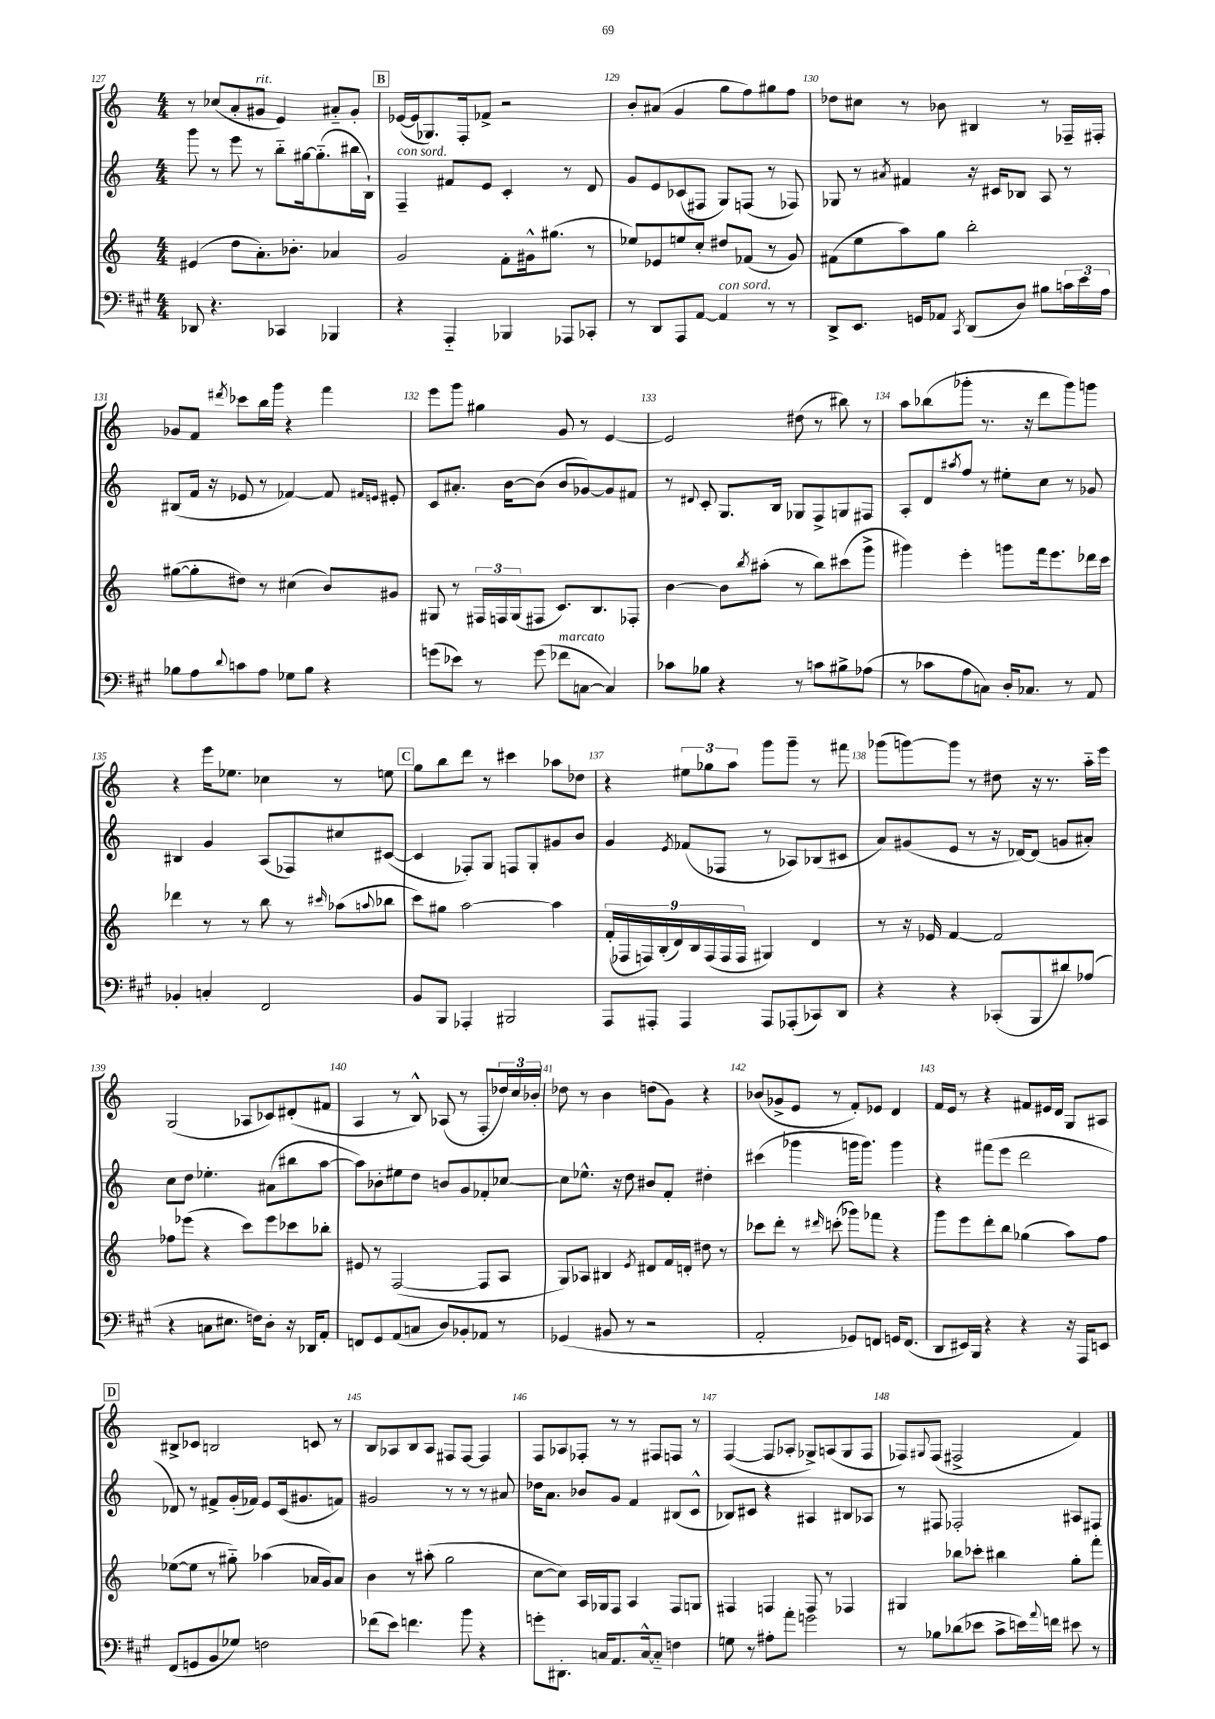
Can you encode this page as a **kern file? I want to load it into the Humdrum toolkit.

**kern	**kern	**kern	**kern
*staff4	*staff3	*staff2	*staff1
*clefF4	*clefG2	*clefG2	*clefG2
*k[f#c#g#]	*k[]	*k[]	*k[]
*M4/4	*M4/4	*M4/4	*M4/4
8DD-	(4e#	8ggg	8r
4.r	.	8r	(8cc-
.	8dd	8eee	8a'
.	8.a')	8r	8g#
4CC-	.	8bb'~	4e)
.	8.b-'	.	.
.	.	[16gg#	.
.	.	(8.gg#'~]	.
4BBB-	4a-	.	8a#'~
.	.	16bb#	8g#'
.	.	16B`)	.
=	=	=	=
4r	2g	4F~	([16e-
.	.	.	16e-]
.	.	.	8.G-)
4AAA'~	.	8f#	.
.	.	.	16F'
.	.	8e	8f-^
4BBB-	8f'	4c'	2r
.	16g#^^	.	.
.	(8.gg#	.	.
8AAA-	.	8r	.
8CC-'	8r	8d	.
=	=	=	=
8r	8ee-)	8g	8b'
8DD	8e-	8e	(8a#
8AAA	8ee	(8c-	4g
[8AA	8cc'	8F#	.
4AA]	8dd#	8G)	8gg
.	(8f-	(8F	8ff)
8r	8r	8r	8gg#
8r	8g)	8F-)	8ff
=	=	=	=
8DD^	(8f#	8G-	8dd-
8.EE	8ee	8r	8cc#
.	.	8qa#	.
.	8aa)	4f#	8r
16GG	.	.	.
8AA-	8gg	.	8b-
8qCC#	.	.	.
(8DD	2bb'	16r	4B#
.	.	16c#	.
8D)	.	8B-	.
8B#	.	8A	8r
24c	.	8r	16F-~
24e	.	.	.
.	.	.	16F#'
24A	.	.	.
=	=	=	=
8B-	([8gg#	(8B#	8g-
8A	8gg#']	16f	8f
.	.	16r	.
8qqd	.	.	8qddd#
8c	8dd#)	8e-	8ccc-
8A	8r	8r	16bb
.	.	.	16ggg
8G-	(4cc#	[4f-)	4r
8B-	.	.	.
4r	8b)	8f-]	4fff
.	.	16qqf#	.
.	.	16qqe	.
.	8g#	8e#'	.
=	=	=	=
(8g	8G#	8c	8eee
8e-)	8r	8.a#'	8ggg
8r	24F#	.	4gg#
.	24F	.	.
.	.	[16b	.
.	(24G#	.	.
(8g	8F#	(8b]	.
8f-	8.c)	8b	8g
[8C	.	[8g-)	8r
.	8.B	.	.
4C])	.	8g-]	[4e
.	8F-'	8f#	.
=	=	=	=
8c-	[4b	8r	2e]
.	.	8qqd#	.
8B-	.	8c'	.
4r	8b]	8.G	.
.	8qbb	.	.
.	(8aa#'	.	.
.	.	16B	.
8r	8r	8G-	(8dd#
8c	8bb)	8F^	8r
8B#^	(8ccc#	8G	8bb#)
(8A-	8ggg^	8F#	8r
=	=	=	=
8r	4ggg#)	8A'	8aa
8c-	.	8d	(8bb-
.	.	8qaa#	.
8A	4eee'	8ff	8ggg-'
8C)	.	8r	8.r
16D'	8ggg	8ee#'	.
8.C-	.	.	16r
.	16fff	8cc	8ddd
.	8.eee	.	.
8r	.	8r	8ggg-)
8AA	16ddd-	8g-	8ggg
.	16ccc	.	.
=	=	=	=
4BB-'	4ddd-	4B#	4r
4C'	8r	4g	16eee
.	.	.	8.ee-
.	8r	.	.
2FF#	8bb	(8A	4cc-
.	8r	8F-)	.
.	16qqccc#	.	.
.	(8aa-	8cc#	8r
.	8qqaa	.	.
.	8bb-	([8c#	8ee
=	=	=	=
8BB	8ccc)	4c#]	8gg
8BBB	8gg#	.	8bb
4AAA-'	[2aa	8F-')	8ddd
.	.	8G	8r
2BBB#	.	8F	4ccc#
.	.	8G'	.
.	4aa]	8g#	8aa-
.	.	8b	8dd-
=	=	=	=
8AAA	(18f'	4g	4r
.	18F-	.	.
.	18F)	.	.
8AAA#'	.	.	.
.	(18B'	.	.
.	18d)	.	.
.	.	8qe	.
4AAA#	.	(8f-	12ee#
.	18B	.	.
.	(18F	.	12gg-
.	.	8F-	.
.	18F	.	.
.	.	.	12aa
.	18F	.	.
8AAA#	4G#)	8r	8ggg
(8AAA-'	.	8A-)	8ggg~
8CC-)	4d	(8B-	8r
8DD	.	8c#	8fff#
=	=	=	=
4r	8r	8a)	(8ggg-
.	16r	(8g#	[8ggg)
.	16e-	.	.
4r	[4f	8e	8ggg]
.	.	8r	8r
(8CC-'	2f]	16r	8dd#
.	.	[16d-)	.
8BBB	.	(8d-]	16r
.	.	.	8.r
8d#)	.	8g	.
(8A-	.	8a#')	16aa'~
.	.	.	16eee
=	=	=	=
4r	8ff-	8cc	(2G
.	(8eee-	8dd	.
8C	4r	4.ee-'	.
8.E#	.	.	.
.	8ccc)	.	8A-
16F)	.	.	.
8D'	8eee-	(8a#	8c-)
16r	8ccc-	8bb#	(8d#'
16DD-	.	.	.
8AA'	8bb-'	[8aa	8f#
=	=	=	=
8FF	8e#	8aa])	4A
8GG#	8r	8b-'	.
(8AA	([2F	8ee#	8r
8C	.	8dd	8B^^)
8D)	.	8b	(8A-
8BB-'	.	8g	8r
8AA-	8F]	8f-'	8F'
8r	8A	[8cc-	24dd-)
.	.	.	24cc
.	.	.	24b-'
=	=	=	=
(4GG-	8G)	8cc-]	8dd-
.	8A-	8.ee-^^	8r
8BB#	4B#	.	4b
.	.	16r	.
8r	.	8dd	.
.	8qe	.	.
2r	8d#	8b#	(8dd
.	16f	8f'	8g)
.	16d'	.	.
.	8dd#	4dd#'	4r
.	8r	.	.
=	=	=	=
2AA'	8ccc-	(4ccc#	(8b-
.	8ddd'	.	8g-^
.	8r	4ggg-	8e
.	16qqddd#	.	.
.	(8ccc'	.	8r
8GG-)	8ggg-)	16ggg	8f')
.	.	8.ggg)	.
8FF	8fff-	.	8e-
16GG	4r	4ggg	4d
(8.FF	.	.	.
=	=	=	=
8DD	8ggg	4r	16f
.	.	.	16e
16EE#)	8eee	.	8r
16BBB	.	.	.
4r	8ddd'	(8fff#	4r
.	8bb	8eee	.
4r	(4gg-	2ddd	8f#
.	.	.	16e#
.	.	.	16d
16r	8aa)	.	8G
16AAA	.	.	.
8EE	8ff	.	8A#
=	=	=	=
(8FF#	([8ee-	8d-)	8B#^
8GG	8ee-]	8r	8c-
8BB	8r	8f#^	2B
8G-)	8gg#'~)	(16g'	.
.	.	16f-)	.
2F	(4aa-	8e	.
.	.	(16c	.
.	.	8.g#	.
.	16a-	.	8c
.	16g)	.	.
.	8a-	8f)	8r
=	=	=	=
(8f-	4b	2g#	8B
8e)	.	.	8A-
4.f	8r	.	8B
.	(8aa#'	.	8A-
.	2gg	8r	8F#
8b	.	8r	[8F#
4r	.	8r	4F#]
.	.	8a#	.
=	=	=	=
8g'	[8cc	16dd-	8F
.	.	8.a	.
8.DD#'	8cc])	.	8A-
.	16A	8b-	8F-'
16C	16G-	.	.
8.AA	8F	8g	8r
.	4A	4f	8r
[16C^^	.	.	.
8C'~]	.	.	8F#
4F	8F	(8B#	8F
.	8G	8c^^	8r
=	=	=	=
8G	4F#	8B-)	([4F
8r	.	8c#	.
8A#'	4F	4r	8F]
8a'	.	.	8A-'
2g	8F	4A#	8G-^)
.	8r	.	(8A
.	4F-	8B#	8G-
.	.	8A-	8F
=	=	=	=
8r	4G#	8r	8F-)
.	.	.	8qqG#
8B-	.	8F#	(8F-
(8d-	8bb-	2F-'	2F#^
8e-	8ccc-'	.	.
8c#^	4bb#	.	.
16e)	.	.	.
8qqa	.	.	.
16f	.	.	.
8e#	8gg'	8A#	4f)
8r	8fff'	8F#	.
==	==	==	==
*-	*-	*-	*-
